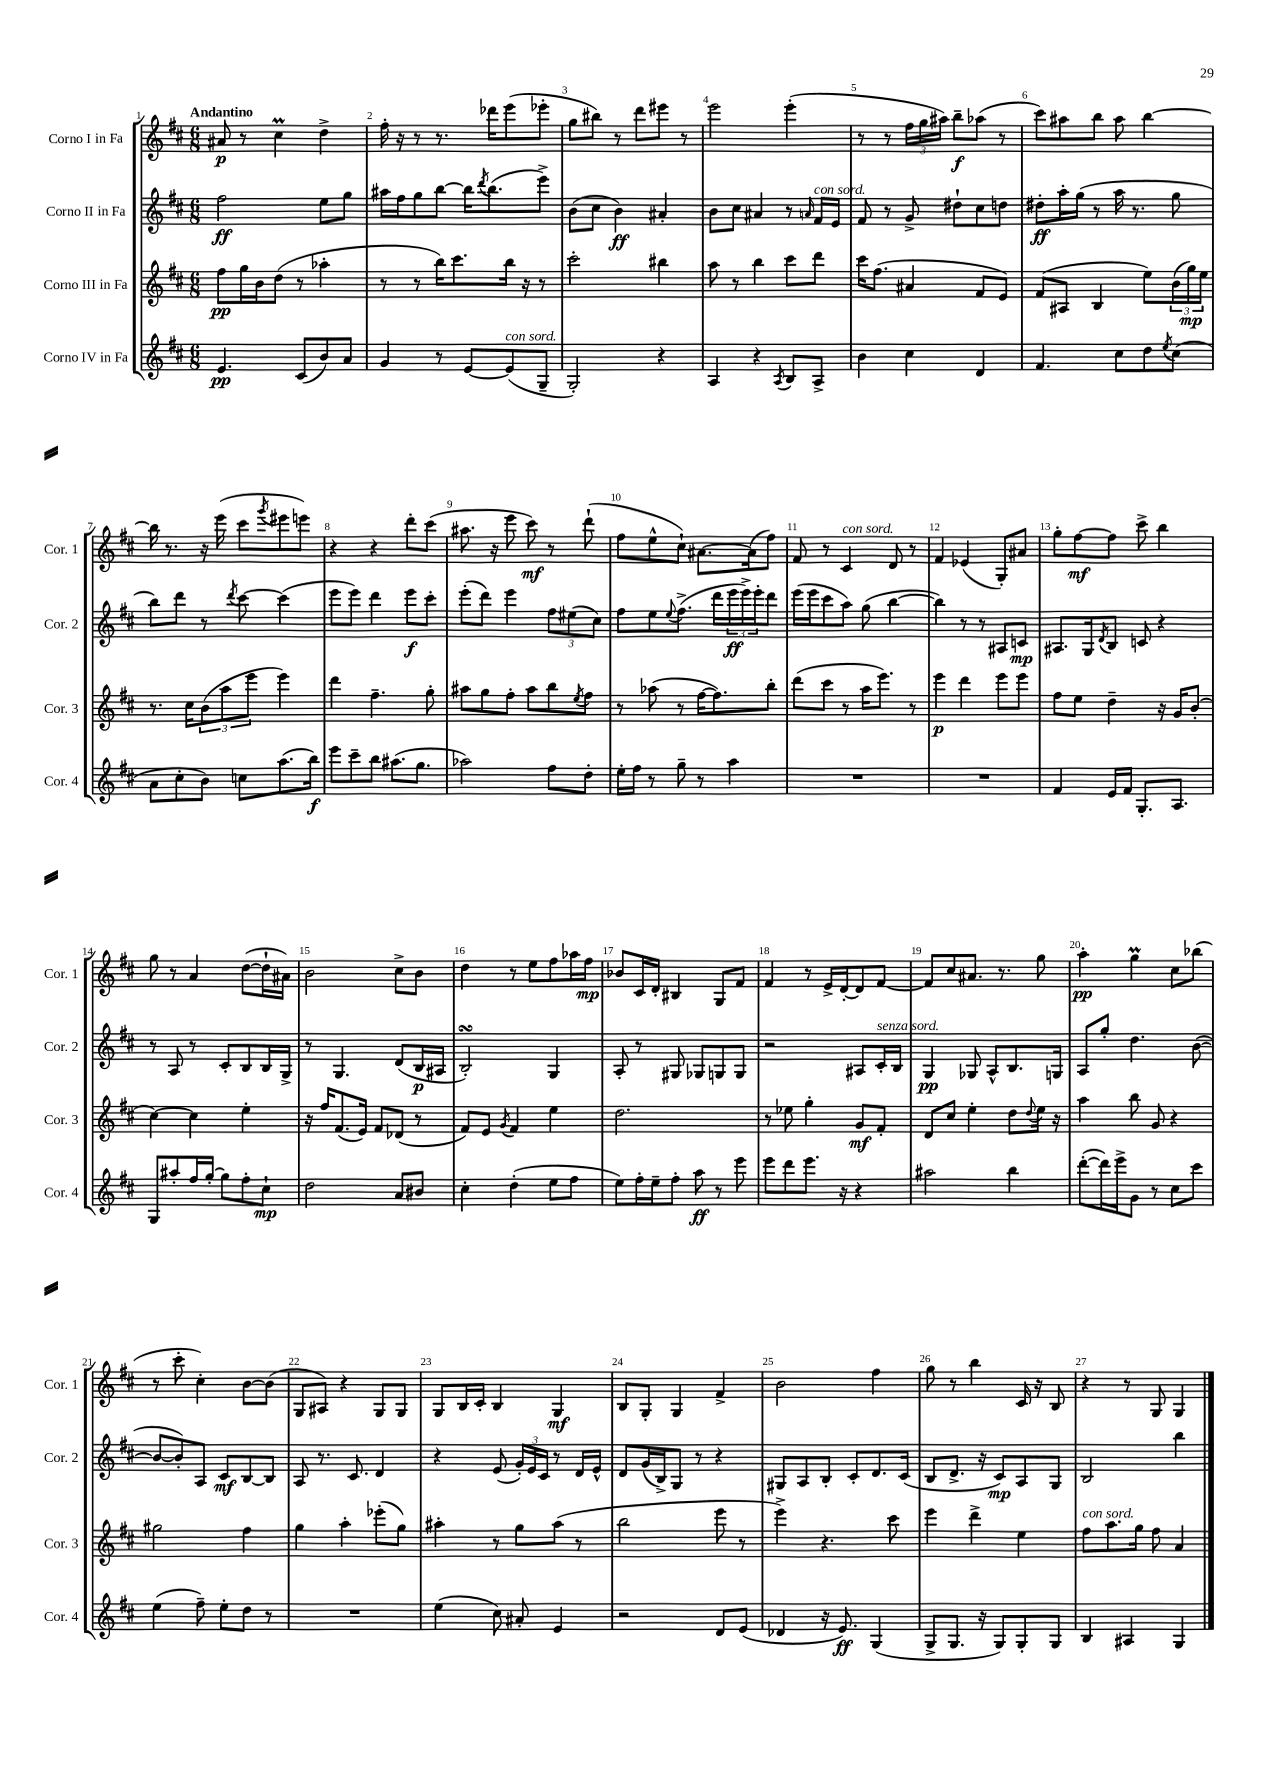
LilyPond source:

<<
\new StaffGroup <<
\new Staff = "s0" \with { instrumentName = "Corno I in Fa" shortInstrumentName = "Cor. 1" } {
    \clef treble \key d \major \numericTimeSignature \time 6/8 \tempo "Andantino"
    ais'8\p r8 cis''4\prall d''4-> |
    fis''16-. r16 r8 r8. des'''16 e'''8( ees'''8-. |
    g''8 bis''8) r8 d'''8 eis'''8 r8 |
    e'''2 e'''4-.( |
    r8 r8 \tuplet 3/2 { fis''16 g''16 ais''16) } b''8--\f aes''8( r8 |
    cis'''8) ais''8 b''8 ais''8 b''4~ |
    b''16 r8. r16 e'''16( cis'''8 \acciaccatura { g'''8 } eis'''8 e'''8) |
    r4 r4 d'''8-. cis'''8( |
    ais''8. r16 e'''8 cis'''8\mf) r8 d'''8-!( |
    fis''8 e''8-^ cis''8-!) ais'8.~ ais'16( fis''8) |
    fis'8 r8 cis'4^\markup { \italic "con sord." } d'8 r8 |
    fis'4 ees'4( g8-.) ais'8 |
    g''8-. fis''8~\mf fis''8 cis'''8-> b''4 |
    g''8 r8 a'4 d''8~( d''16-! ais'16) |
    b'2 cis''8-> b'8 |
    d''4 r8 e''8 fis''8 aes''16 fis''16\mp |
    bes'8 cis'16 d'16-. bis4 g8 fis'8 |
    fis'4 r8 e'16-> d'16~-. d'8 fis'8~ |
    fis'8 cis''8 ais'8. r8. g''8 |
    a''4-.\pp g''4\prall cis''8 bes''8( |
    r8 cis'''8-. cis''4-.) b'8~ b'8( |
    g8 ais8) r4 g8 g8 |
    g8 b16 cis'16-. b4 g4\mf |
    b8 g8-. g4 fis'4-> |
    b'2 fis''4 |
    g''8 r8 b''4 cis'16 r16 b8 |
    r4 r8 g8 g4 \bar "|." |
}
\new Staff = "s1" \with { instrumentName = "Corno II in Fa" shortInstrumentName = "Cor. 2" } {
    \clef treble \key d \major \numericTimeSignature \time 6/8
    fis''2\ff e''8 g''8 |
    ais''16 fis''16 g''8 b''8~ b''16 \acciaccatura { d'''8 } b''8.( e'''8->) |
    b'8( cis''8 b'4\ff) ais'4-. |
    b'8 cis''8 ais'4 r8 \grace { a'16 } fis'16^\markup { \italic "con sord." } e'16 |
    fis'8 r8 g'8-> dis''8-! cis''8 d''8 |
    dis''8-.\ff a''16-. g''16( r8 a''16 r8. g''8 |
    b''8) d'''8 r8 \acciaccatura { d'''8 } cis'''8~ cis'''4( |
    e'''8 e'''8) d'''4 e'''8\f cis'''8-. |
    e'''8-.( d'''8) e'''4 \tuplet 3/2 { fis''8 eis''8( cis''8) } |
    fis''8 e''8 \appoggiatura { e''8 } fis''8.->( d'''16 \tuplet 3/2 { e'''16\ff e'''16->) e'''16-. } d'''8 |
    e'''16( e'''16 cis'''8 a''8) g''8( b''4~ |
    b''4) r8 r8 ais8 c'8\mp |
    ais8. g16 \acciaccatura { d'8 } b8 c'8 r4 |
    r8 a8 r8 cis'8-. b8 b16 g16-> |
    r8 g4. d'8( b16\p ais16 |
    b2-.\turn) g4 |
    a8-. r8 gis8 ges8 g8 g8 |
    r2 ais8 cis'16-.^\markup { \italic "senza sord." } b16 |
    g4\pp ges8 a8-^ b8. g16 |
    a8 g''8-. d''4. b'8~( |
    b'8~ b'8-.) a8 cis'8\mf b8~ b8 |
    a8 r8. cis'8. d'4 |
    r4 e'8( \tuplet 3/2 { g'16-.) e'16 cis'16 } r8 d'16 e'16-^ |
    d'8 g'16( b16->) g8 r8 r4 |
    gis8 a8 b8-. cis'8-. d'8. cis'16( |
    b8 d'8.-> r16 cis'8\mp) a8 g8 |
    b2 b''4 \bar "|." |
}
\new Staff = "s2" \with { instrumentName = "Corno III in Fa" shortInstrumentName = "Cor. 3" } {
    \clef treble \key d \major \numericTimeSignature \time 6/8
    fis''8\pp g''16 b'16 d''8( r8 aes''4-. |
    r8 r8 b''16) cis'''8. b''16 r16 r8 |
    cis'''2-. bis''4 |
    a''8 r8 b''4 cis'''8 d'''8 |
    cis'''16 fis''8.( ais'4 fis'8 e'8) |
    fis'8( ais8 b4 e''8) \tuplet 3/2 { b'16( g''16\mp) e''16 } |
    r8. cis''16 \tuplet 3/2 { b'8( a''8 e'''8 } e'''4) |
    d'''4 fis''4.-- g''8-. |
    ais''8 g''8 fis''8-. ais''8 b''8 \acciaccatura { e''8 } fis''8 |
    r8 aes''8( r8 fis''16~ fis''8.) b''8-. |
    d'''8( cis'''8 r8 a''16 e'''8.) r8 |
    e'''4\p d'''4 e'''8 e'''8 |
    fis''8 e''8 d''4-- r16 g'16 b'8-.( |
    cis''4~) cis''4 e''4-. |
    r16 fis''16 fis'8.( e'16) fis'8 des'8( r8 |
    fis'8) e'8 \acciaccatura { g'8 } fis'4 e''4 |
    d''2. |
    r8 ees''8 g''4-. g'8\mf fis'8-. |
    d'8 cis''8 e''4-. d''8 \appoggiatura { d''8 } e''16 r16 |
    a''4 b''8 g'8 r4 |
    gis''2 fis''4 |
    g''4 a''4-. ees'''8-.( g''8) |
    ais''4-. r8 g''8 ais''8( r8 |
    b''2 e'''8 r8 |
    e'''4->) r4. cis'''8 |
    e'''4 d'''4-> e''4 |
    fis''8^\markup { \italic "con sord." } a''8. g''16 fis''8 a'4 \bar "|." |
}
\new Staff = "s3" \with { instrumentName = "Corno IV in Fa" shortInstrumentName = "Cor. 4" } {
    \clef treble \key d \major \numericTimeSignature \time 6/8
    e'4.\pp cis'8( b'8) a'8 |
    g'4 r8 e'8~ e'8^\markup { \italic "con sord." }( g8-- |
    g2-.) r4 |
    a4 r4 \acciaccatura { a8 } b8 a8-> |
    b'4 cis''4 d'4 |
    fis'4. cis''8 d''8 \acciaccatura { e''8 } cis''8( |
    a'8 cis''8-. b'8) c''8 a''8.( b''16\f) |
    e'''8 cis'''8-- b''8 ais''8.( g''8. |
    aes''2) fis''8 d''8-. |
    e''16-. fis''16 r8 g''8-- r8 a''4 |
    R2. |
    R2. |
    fis'4 e'16 fis'16 g8.-. a8. |
    g8 ais''8-. fis''16 g''16~-. g''8 fis''8-. cis''8-!\mp |
    d''2 a'8 bis'8 |
    cis''4-. d''4-.( e''8 fis''8 |
    e''8) fis''16-. e''16-- fis''8-. a''8\ff r8 e'''8 |
    e'''8 d'''8 e'''8. r16 r4 |
    ais''2 b''4 |
    d'''8~-.( d'''16) e'''16-> g'8 r8 cis''8 cis'''8 |
    e''4( fis''8--) e''8-. d''8 r8 |
    R2. |
    e''4( cis''8) ais'8-. e'4 |
    r2 d'8 e'8( |
    des'4 r16 e'8.\ff) g4( |
    g8-> g8. r16 g8) g8-. g8 |
    b4 ais4 g4 \bar "|." |
}
>>
>>
\layout { \context { \Score \override BarNumber.break-visibility = ##(#f #t #t) barNumberVisibility = #all-bar-numbers-visible } }
